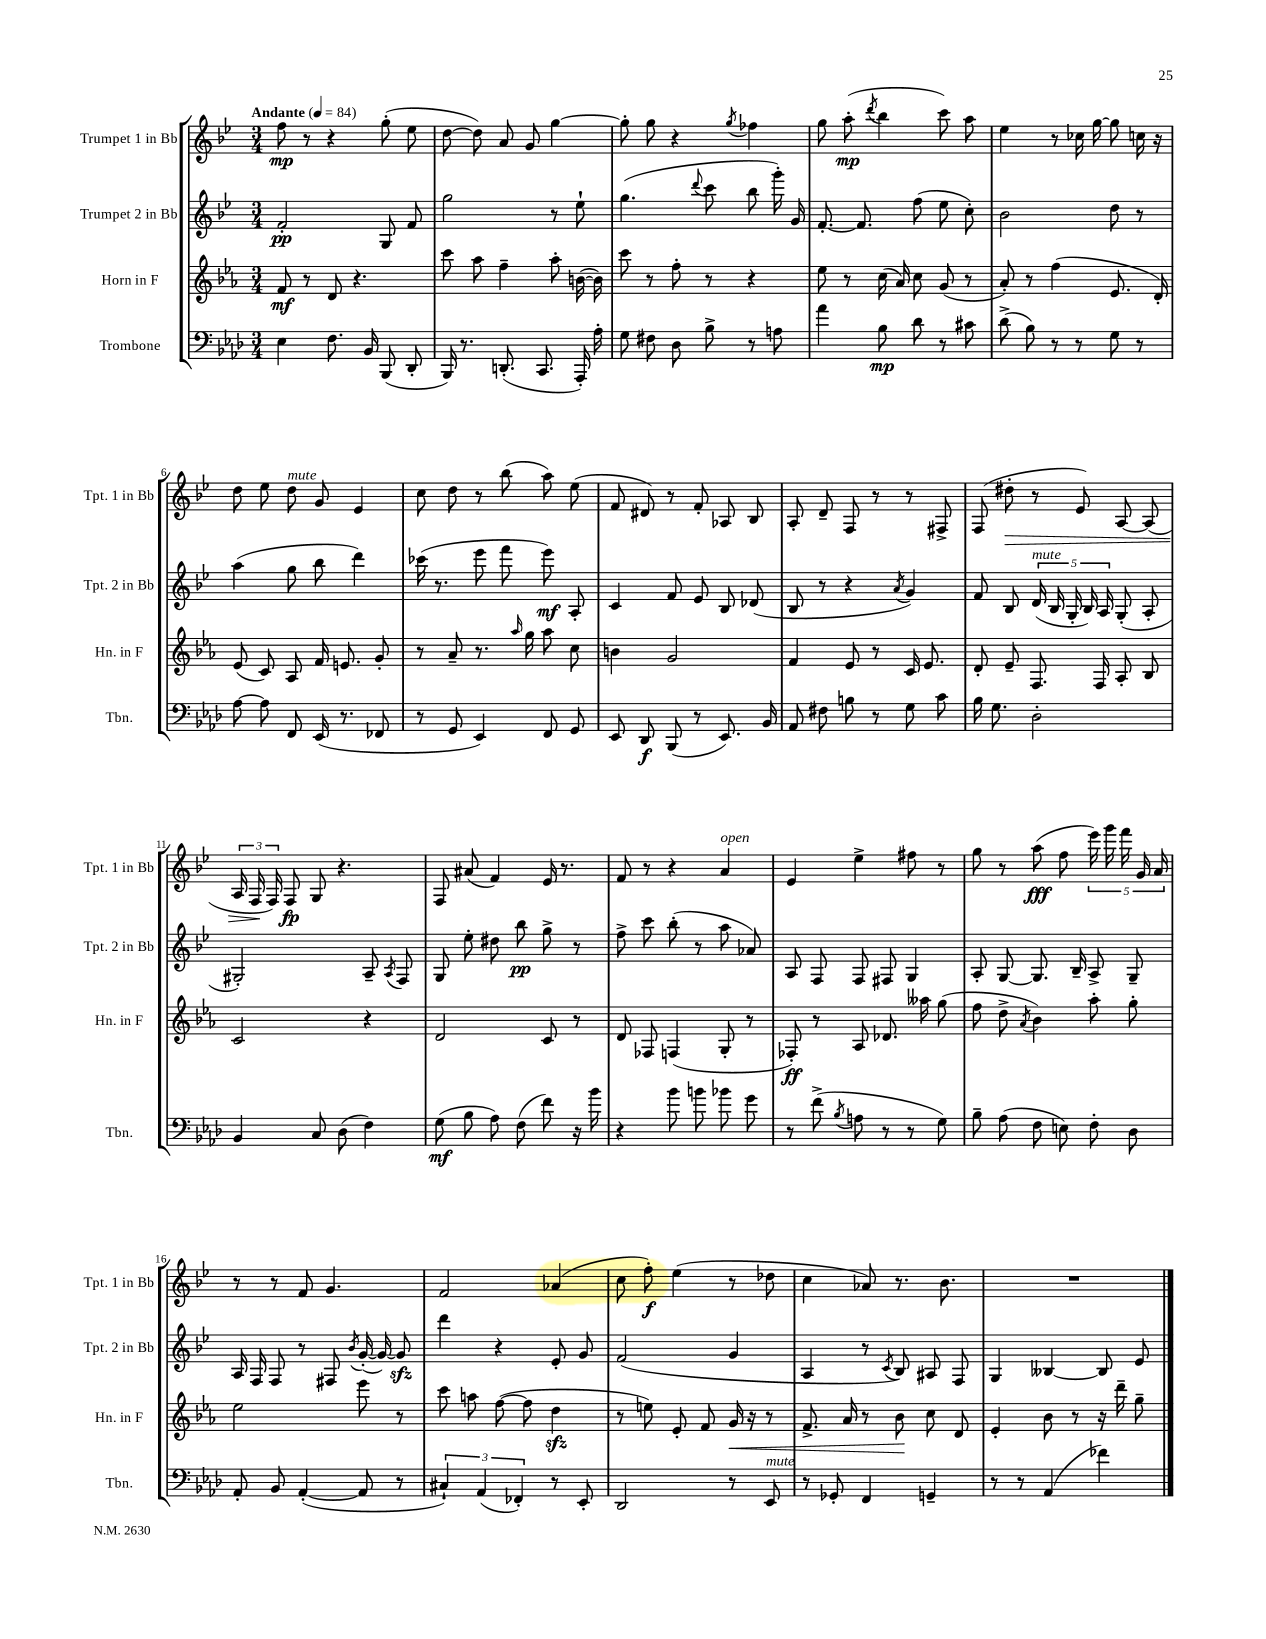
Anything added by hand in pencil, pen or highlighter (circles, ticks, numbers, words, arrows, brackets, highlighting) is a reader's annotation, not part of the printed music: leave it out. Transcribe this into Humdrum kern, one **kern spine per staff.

**kern	**dynam	**kern	**dynam	**kern	**dynam	**kern	**dynam
*part4	*part4	*part3	*part3	*part2	*part2	*part1	*part1
*staff4	*staff4	*staff3	*staff3	*staff2	*staff2	*staff1	*staff1
*I"Trombone	*	*I"Horn in F	*	*I"Trumpet 2 in Bb	*	*I"Trumpet 1 in Bb	*
*I'Tbn.	*	*I'Hn. in F	*	*I'Tpt. 2 in Bb	*	*I'Tpt. 1 in Bb	*
*clefF4	*	*clefG2	*	*clefG2	*	*clefG2	*
*k[b-e-a-d-]	*	*k[b-e-a-]	*	*k[b-e-]	*	*k[b-e-]	*
*M3/4	*	*M3/4	*	*M3/4	*	*M3/4	*
*MM84	*	*MM84	*	*MM84	*	*MM84	*
=1	=1	=1	=1	=1	=1	=1	=1
!	!	!	!	!	!	!LO:TX:a:B:t=Andante	!
4E-\	.	8f/	mf	2f'/	pp	8ff\	mp
.	.	8r	.	.	.	8r	.
8.F\	.	8d/	.	.	.	4r	.
.	.	4.r	.	.	.	.	.
16BB-/	.	.	.	.	.	.	.
(8BBB-/	.	.	.	8G/	.	(8gg'\	.
8DD-'/	.	.	.	8f/	.	8ee-\	.
=2	=2	=2	=2	=2	=2	=2	=2
16BBB-/)	.	8ccc\	.	2gg\	.	[8dd\	.
8.r	.	.	.	.	.	.	.
.	.	8aa-\	.	.	.	8dd\])	.
(8.DDn'/	.	4ff~\	.	.	.	8a/	.
.	.	.	.	.	.	8g/	.
8.CC/	.	.	.	.	.	.	.
.	.	8aa-'\	.	8r	.	[4gg\	.
16AAA-'/)	.	([16bn\	.	8ee-`\	.	.	.
16A-'\	.	16b\])	.	.	.	.	.
=3	=3	=3	=3	=3	=3	=3	=3
8G\	.	8ccc\	.	(4.gg\	.	8gg'\]	.
8F#X\	.	8r	.	.	.	8gg\	.
8D-\	.	8ff'\	.	.	.	4r	.
.	.	.	.	8qqddd/	.	.	.
8B-^\	.	8r	.	8ccc\	.	.	.
.	.	.	.	.	.	8qgg/	.
8r	.	4r	.	8bb-\	.	4ff-X\	.
8An\	.	.	.	16ggg'\)	.	.	.
.	.	.	.	16g/	.	.	.
=4	=4	=4	=4	=4	=4	=4	=4
4a-\	.	8ee-\	.	[8.f'/	.	8gg\	.
.	.	8r	.	.	.	(8aa'\	mp
.	.	.	.	8.f/]	.	.	.
.	.	.	.	.	.	8qddd/	.
8B-\	mp	(16cc\	.	.	.	4bb-\	.
.	.	16a-/)	.	.	.	.	.
8d-\	.	8cc\	.	(8ff\	.	.	.
8r	.	(8g/	.	8ee-\	.	8ccc\)	.
8c#X\	.	8r	.	8cc'\)	.	8aa\	.
=5	=5	=5	=5	=5	=5	=5	=5
(8d-^\	.	8a-'/)	.	2b-\	.	4ee-\	.
8B-\)	.	8r	.	.	.	.	.
8r	.	(4ff\	.	.	.	8r	.
8r	.	.	.	.	.	16cc-X\	.
.	.	.	.	.	.	[16gg\	.
8G\	.	8.e-/	.	8dd\	.	8gg\]	.
8r	.	.	.	8r	.	16ccn\	.
.	.	16d'/)	.	.	.	16r	.
!!LO:LB:g=z
=6	=6	=6	=6	=6	=6	=6	=6
[8A-\	.	(8e-/	.	(4aa\	.	8dd\	.
8A-\]	.	8c/)	.	.	.	8ee-\	.
!	!	!	!	!	!	!LO:TX:a:i:t=mute	!
8FF/	.	8A-/	.	8gg\	.	8dd\	.
(16EE-/	.	16f/	.	8bb-\	.	8g/	.
8.r	.	8.en/	.	.	.	.	.
.	.	.	.	4ddd\)	.	4e-/	.
8FF-X/	.	8g'/	.	.	.	.	.
=7	=7	=7	=7	=7	=7	=7	=7
8r	.	8r	.	(16ccc-X\	.	8cc\	.
.	.	.	.	8.r	.	.	.
8GG/	.	8a-~/	.	.	.	8dd\	.
4EE-/)	.	8.r	.	8eee-\	.	8r	.
.	.	.	.	8fff\	.	(8bb-\	.
.	.	16qqaa-/	.	.	.	.	.
.	.	16gg\	.	.	.	.	.
8FF/	.	8aa-\	.	8eee-\)	mf	8aa\)	.
8GG/	.	8cc\	.	8A'/	.	(8ee-\	.
=8	=8	=8	=8	=8	=8	=8	=8
8EE-/	.	4bn\	.	4c/	.	8f/	.
8DD-/	f	.	.	.	.	8d#X/)	.
(8BBB-/	.	2g/	.	8f/	.	8r	.
8r	.	.	.	8e-/	.	8f'/	.
8.EE-/)	.	.	.	8B-/	.	8A-X/	.
.	.	.	.	(8d-X/	.	8B-/	.
16BB-/	.	.	.	.	.	.	.
=9	=9	=9	=9	=9	=9	=9	=9
8AA-/	.	4f/	.	8B-/	.	8A'/	.
8F#X\	.	.	.	8r	.	8d~/	.
8Bn\	.	8e-/	.	4r	.	8F/	.
8r	.	8r	.	.	.	8r	.
.	.	.	.	8qa/	.	.	.
8G\	.	16c/	.	4g/)	.	8r	.
.	.	8.e-/	.	.	.	.	.
8c\	.	.	.	.	.	8F#X^/	.
=10	=10	=10	=10	=10	=10	=10	=10
16B-\	.	8d'/	.	8f/	.	(8F/	.
8.G\	.	.	.	.	.	.	.
!	!	!	!	!	!	!	!LO:HP:b
.	.	8e-~/	.	8B-/	.	8dd#X'\	>
!	!	!	!	!LO:TX:a:i:t=mute	!	!	!
2D-'\	.	8.F/	.	(20d/	.	8r	.
.	.	.	.	20B-/	.	.	.
.	.	.	.	20G'/	.	.	.
.	.	.	.	.	.	8e-/)	.
.	.	.	.	20B-/)	.	.	.
.	.	16F/	.	.	.	.	.
.	.	.	.	20A/	.	.	.
.	.	8A-'/	.	(8G'/	.	[8A/	.
.	.	8B-/	.	8A'/	.	(8A/]	.
!!LO:LB:g=z
=11	=11	=11	=11	=11	=11	=11	=11
4BB-/	.	2c/	.	2G#X'/)	.	24A/	.
.	.	.	.	.	.	24F/	.
.	.	.	.	.	.	24F/)	]
.	.	.	.	.	.	8F/	fp
8C/	.	.	.	.	.	8G/	.
(8D-\	.	.	.	.	.	4.r	.
4F\)	.	4r	.	8A~/	.	.	.
.	.	.	.	8qA/	.	.	.
.	.	.	.	8F/	.	.	.
=12	=12	=12	=12	=12	=12	=12	=12
(8G\	mf	2d/	.	8G/	.	8F/	.
8B-\	.	.	.	8ee-'\	.	(8a#X/	.
8A-\)	.	.	.	8dd#X\	.	4f/)	.
(8F\	.	.	.	8bb-\	pp	.	.
8f\)	.	8c/	.	8gg^\	.	16e-/	.
.	.	.	.	.	.	8.r	.
16r	.	8r	.	8r	.	.	.
16b-\	.	.	.	.	.	.	.
=13	=13	=13	=13	=13	=13	=13	=13
4r	.	8d/	.	8ff^\	.	8f/	.
.	.	8F-X/	.	8ccc\	.	8r	.
8b-\	.	(4Fn/	.	(8bb-'\	.	4r	.
8bn\	.	.	.	8r	.	.	.
!	!	!	!	!	!	!LO:TX:a:i:t=open	!
8b-X\	.	8G'/	.	8aa\	.	4a/	.
8g\	.	8r	.	8a-X/)	.	.	.
=14	=14	=14	=14	=14	=14	=14	=14
8r	.	8F-X'/)	ff	8A/	.	4e-/	.
(8f^\	.	8r	.	8F/	.	.	.
8qB-/	.	.	.	.	.	.	.
8An\	.	8A-/	.	8F/	.	4ee-^\	.
8r	.	8.d-X/	.	8F#X/	.	.	.
8r	.	.	.	4G/	.	8ff#X\	.
.	.	16aa--X\	.	.	.	.	.
8G\)	.	(8gg\	.	.	.	8r	.
=15	=15	=15	=15	=15	=15	=15	=15
8B-~\	.	8ff\	.	8A'/	.	8gg\	.
(8A-\	.	8dd^\	.	[8G/	.	8r	.
.	.	8qa-/	.	.	.	.	.
8F\	.	4b-\)	.	8.G/]	.	(8aa\	fff
8En\)	.	.	.	.	.	8ff\	.
.	.	.	.	16B-~/	.	.	.
8F'\	.	8aa-'\	.	8A^/	.	20eee-\)	.
.	.	.	.	.	.	20ggg\	.
.	.	.	.	.	.	20fff\	.
8D-\	.	8gg'\	.	8G~/	.	.	.
.	.	.	.	.	.	20g/	.
.	.	.	.	.	.	20a/	.
!!LO:LB:g=z
=16	=16	=16	=16	=16	=16	=16	=16
8AA-'/	.	2ee-\	.	16A/	.	8r	.
.	.	.	.	16F/	.	.	.
8BB-/	.	.	.	8F/	.	8r	.
([4AA-'/	.	.	.	8r	.	8f/	.
.	.	.	.	8F#X/	.	4.g/	.
.	.	.	.	8qb-/	.	.	.
8AA-/]	.	8eee-\	.	([16g'/	.	.	.
.	.	.	.	16g/_)	.	.	.
8r	.	8r	.	8gzz/]	.	.	.
=17	=17	=17	=17	=17	=17	=17	=17
6C#X`/)	.	8ccc\	.	4ddd\	.	2f/	.
.	.	8aan\	.	.	.	.	.
(6AA-/	.	.	.	.	.	.	.
.	.	([8ff\	.	4r	.	.	.
6FF-X'/)	.	.	.	.	.	.	.
.	.	8ff\]	.	.	.	.	.
8r	.	4ddzz\	.	8e-'/	.	(4a-X/	.
8EE-'/	.	.	.	8g/	.	.	.
=18	=18	=18	=18	=18	=18	=18	=18
2DD-/	.	8r	.	(2f/	.	8cc\	.
.	.	8een\)	.	.	.	8ff'\)	f
.	.	8e-'/	.	.	.	(4ee-\	.
.	.	8f/	.	.	.	.	.
!	!	!	!LO:HP:b	!	!	!	!
8r	.	16g/	<	4g/	.	8r	.
.	.	16r	.	.	.	.	.
!LO:TX:a:i:t=mute	!	!	!	!	!	!	!
8EE-/	.	8r	.	.	.	8dd-X\	.
=19	=19	=19	=19	=19	=19	=19	=19
8r	.	8.f^/	.	4A/	.	4cc\	.
8GG-X'/	.	.	.	.	.	.	.
.	.	16a-/	.	.	.	.	.
4FF/	.	8r	.	8r	.	8a-X/)	.
.	.	.	.	8qc/	.	.	.
.	.	8b-\	.	8B-/)	.	8.r	.
4GGn~/	.	8cc\	[	8A#X/	.	.	.
.	.	.	.	.	.	8.b-\	.
.	.	8d/	.	8F/	.	.	.
=20	=20	=20	=20	=20	=20	=20	=20
8r	.	4e-'/	.	4G/	.	2.r	.
8r	.	.	.	.	.	.	.
(4AA-/	.	8b-\	.	[4B--X/	.	.	.
.	.	8r	.	.	.	.	.
4f-X\)	.	16r	.	8B--/]	.	.	.
.	.	16ddd~\	.	.	.	.	.
.	.	8gg~\	.	8e-/	.	.	.
==	==	==	==	==	==	==	==
*-	*-	*-	*-	*-	*-	*-	*-
